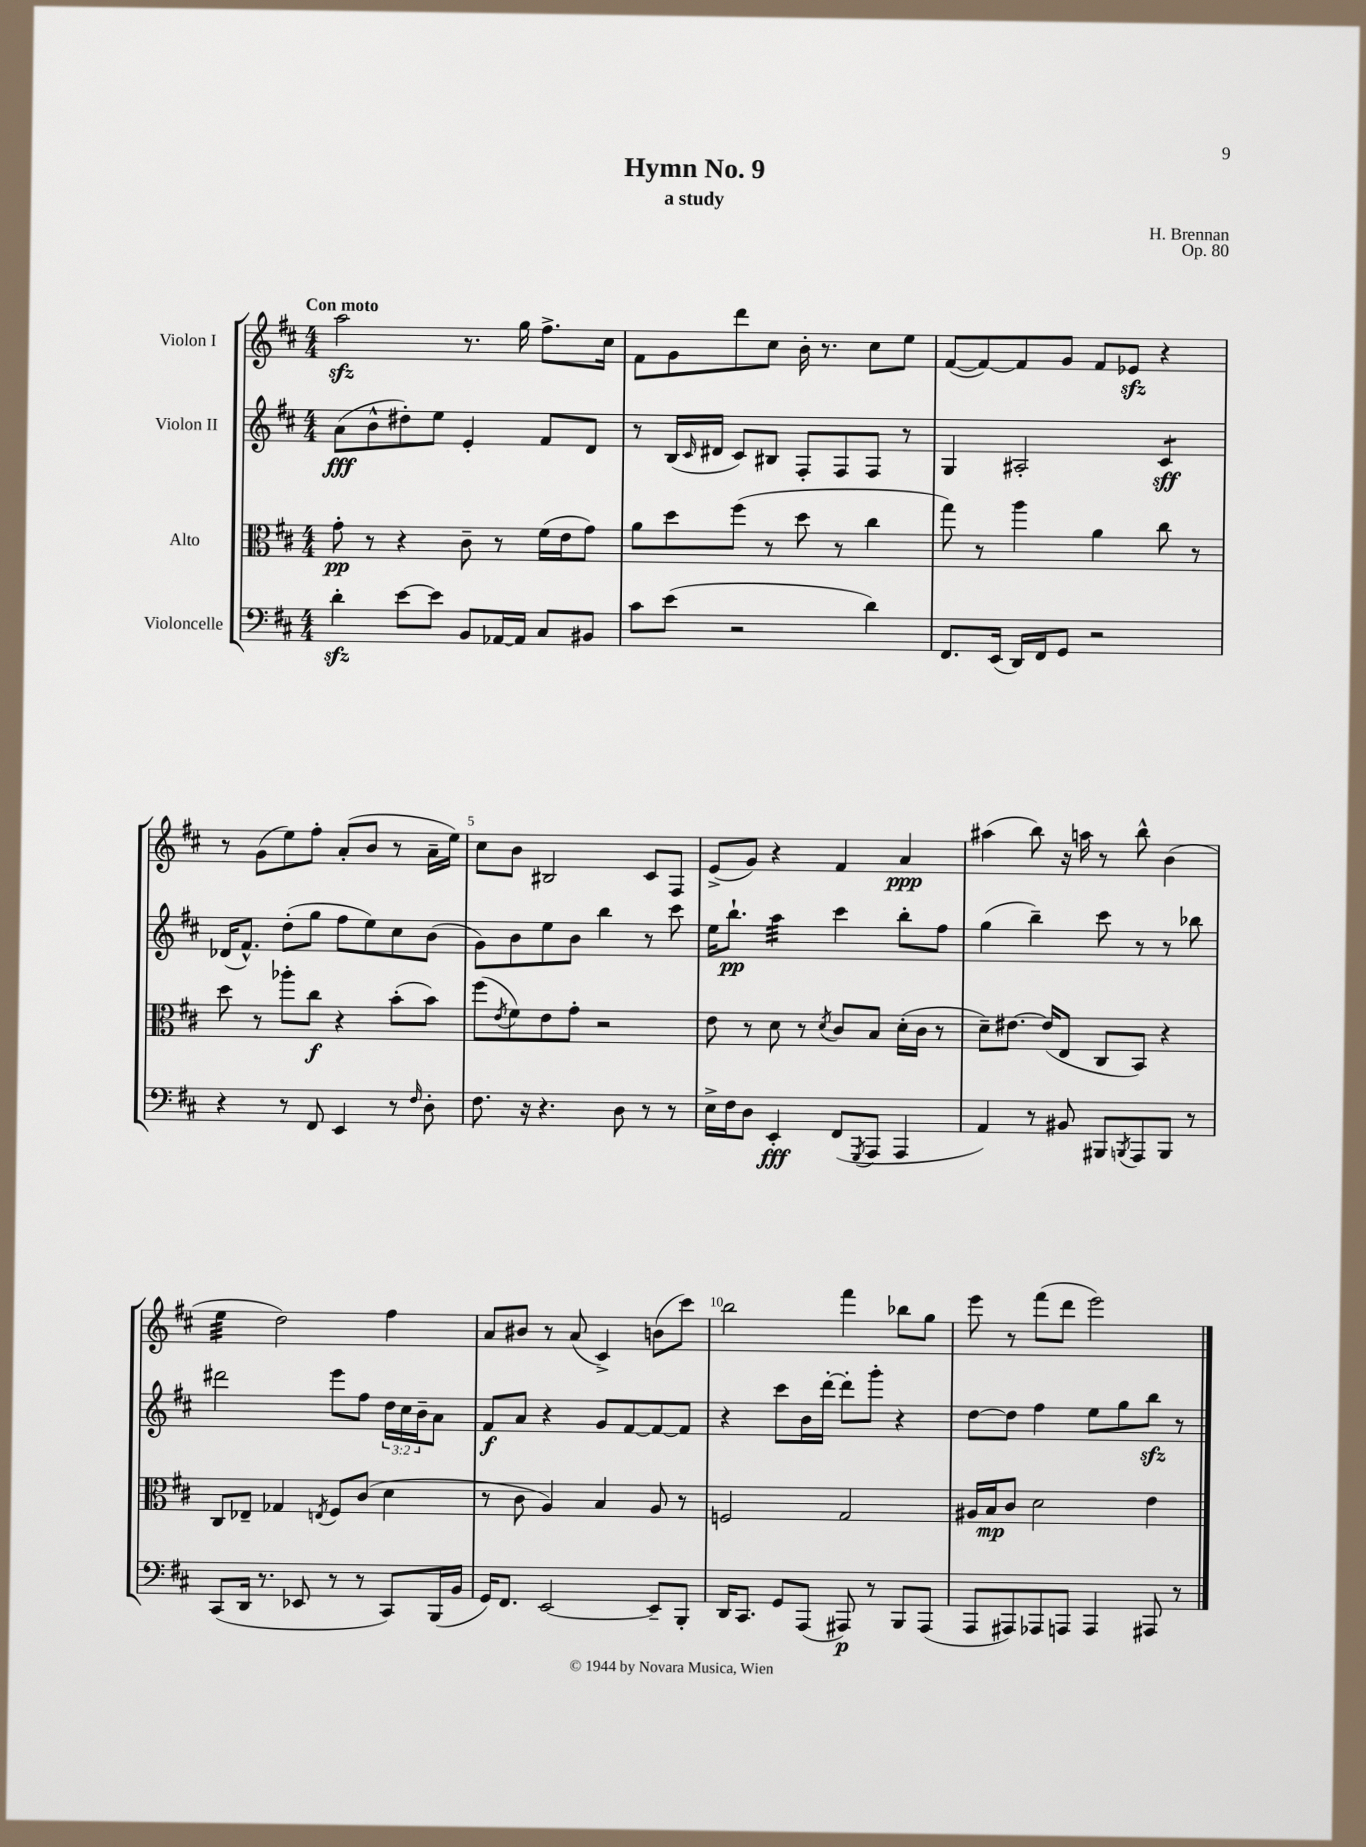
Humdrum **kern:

**kern	**kern	**kern	**kern
*staff4	*staff3	*staff2	*staff1
*clefF4	*clefC3	*clefG2	*clefG2
*k[f#c#]	*k[f#c#]	*k[f#c#]	*k[f#c#]
*M4/4	*M4/4	*M4/4	*M4/4
4d'	8g'	(8a	2aa
.	8r	8b^^	.
[8e	4r	8dd#')	.
8e]	.	8ee	.
8BB	8c#~	4e'	8.r
[16AA-	8r	.	.
16AA-]	.	.	16gg
8C#	(16f#	8f#	8.ff#^
.	16e	.	.
8BB#	8g)	8d	.
.	.	.	16cc#
=	=	=	=
8c#	8a	8r	8f#
(8e	8dd	(16B	8g
.	.	16qqc#	.
.	.	16d#	.
2r	(8ff#	8c#)	8ddd
.	8r	8B#	8cc#
.	8dd	8F#'	16b'
.	.	.	8.r
.	8r	8F#	.
4d)	4cc#	8F#	8cc#
.	.	8r	8ee
=	=	=	=
8.FF#	8gg)	4G	([8f#
.	8r	.	8f#_)
(16EE	.	.	.
16DD)	4aa	2A#'	8f#]
16FF#	.	.	.
8GG	.	.	8g
2r	4a	.	8f#
.	.	.	8e-
.	8cc#	4c#	4r
.	8r	.	.
=	=	=	=
4r	8dd	(16d-	8r
.	.	8.f#^^)	.
.	8r	.	(8g
8r	8aa-'	(8dd'	8ee)
8FF#	8cc#	8gg	8ff#'
4EE	4r	8ff#	(8a'
.	.	8ee)	8b
8r	(8b'	8cc#	8r
16qqF#	.	.	.
8D'	8b)	(8b	16a~
.	.	.	16ee)
=	=	=	=
8.F#	(8ff#	8g)	8cc#
.	8qe	.	.
.	8f#)	8b	8b
16r	.	.	.
4.r	8e	8ee	2B#
.	8g'	8b	.
.	2r	4bb	.
8D	.	.	.
8r	.	8r	8c#
8r	.	8ccc#	8F#
=	=	=	=
16E^	8e	16ee	(8e^
16F#	.	8.bb`	.
8D	8r	.	8g)
4EE'	8d	4aa	4r
.	8r	.	.
.	8qd	.	.
(8FF#	8c#	4ccc#	4f#
8qGGG	.	.	.
8AAA	8B	.	.
4AAA	(16d'	8bb'	4a
.	16c#	.	.
.	8r	8ff#	.
=	=	=	=
4AA)	8d~)	(4gg	(4aa#
.	[8.e#	.	.
8r	.	4bb~)	8bb)
.	(16e#]	.	.
8BB#	8E	.	16r
.	.	.	16aa
8BBB#	8C#	8ccc#	8r
8qBBB	.	.	.
8AAA	8BB)	8r	8bb^^
8BBB	4r	8r	(4b
8r	.	8bb-	.
=	=	=	=
(8CC#	8C#	2ddd#	4ee
16DD	8E-~	.	.
8.r	.	.	.
.	4G-	.	2dd)
8EE-	.	.	.
.	8qE	.	.
8r	8F#	8eee	.
8r	(8c#	8ff#	.
8CC#)	4d	24dd	4ff#
.	.	24cc#	.
.	.	24b~	.
(16BBB	.	8a	.
16BB	.	.	.
=	=	=	=
16GG)	8r	8f#	8a
8.FF#	.	.	.
.	8c#	8a	8b#
[2EE	4A)	4r	8r
.	.	.	(8a
.	4B	8g	4c#^)
.	.	[8f#	.
8EE~]	8A	8f#_	(8b
8BBB'	8r	8f#]	8ccc#)
=	=	=	=
16DD	2F	4r	2bb
8.CC#	.	.	.
8GG	.	8ccc#	.
(8AAA	.	16b	.
.	.	[16ddd'	.
8AAA#)	2G	8ddd']	4fff#
8r	.	8ggg'	.
8BBB	.	4r	8bb-
(8AAA#	.	.	8gg
=	=	=	=
8AAA	16A#	[8dd	8eee
.	16B	.	.
8AAA#)	8c#	8dd]	8r
8AAA-	2d	4ff#	(8fff#
8AAA	.	.	8ddd
4AAA	.	8ee	2eee)
.	.	8gg	.
8AAA#	4e	8bb	.
8r	.	8r	.
==	==	==	==
*-	*-	*-	*-
